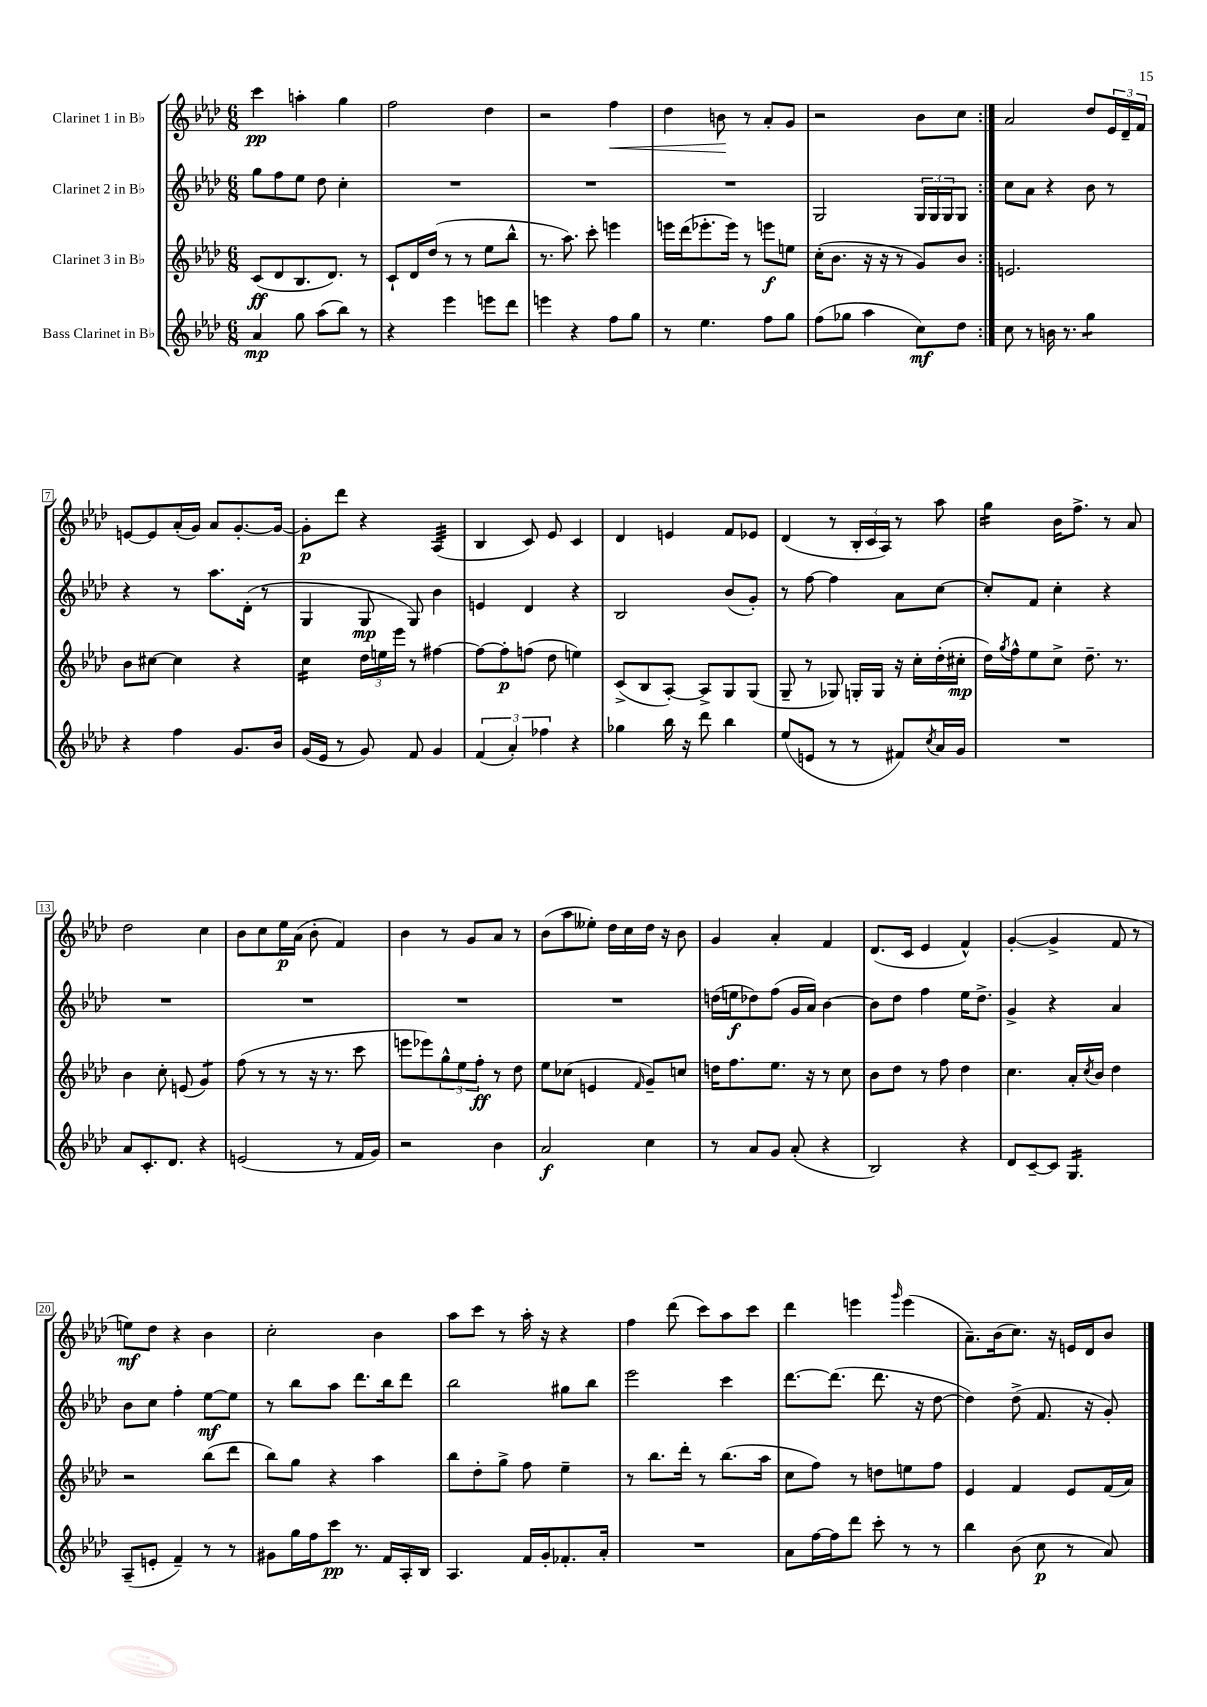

**kern	**kern	**kern	**kern
*staff4	*staff3	*staff2	*staff1
*clefG2	*clefG2	*clefG2	*clefG2
*k[b-e-a-d-]	*k[b-e-a-d-]	*k[b-e-a-d-]	*k[b-e-a-d-]
*M6/8	*M6/8	*M6/8	*M6/8
4a-	(8c	8gg	4ccc
.	8d-	8ff	.
8gg	8.B-	8ee-	4aa'
(8aa-	.	8dd-	.
.	8.d-)	.	.
8bb-)	.	4cc'	4gg
8r	8r	.	.
=	=	=	=
4r	8c`	2.r	2ff
.	16d-	.	.
.	(16dd-	.	.
4eee-	8r	.	.
.	8r	.	.
8eee	8ee-	.	4dd-
8ddd-	8bb-^^	.	.
=	=	=	=
4eee	8.r	2.r	2r
.	8.aa-)	.	.
4r	.	.	.
.	8ccc'	.	.
8ff	4eee	.	4ff
8gg	.	.	.
=	=	=	=
8r	16eee	2.r	4dd-
.	(16ddd-	.	.
4.ee-	8.eee-'	.	.
.	.	.	8b
.	16eee-)	.	.
.	8r	.	8r
8ff	8eee	.	8a-'
8gg	8ee	.	8g
=	=	=	=
(8ff	(16cc'	2G	2r
.	8.b-	.	.
8gg-	.	.	.
4aa-	16r	.	.
.	16r	.	.
.	8r	.	.
8cc)	8g)	24G	8b-
.	.	24G	.
.	.	24G	.
8dd-	8b-	8G	8cc
=:|!	=:|!	=:|!	=:|!
8cc	2.e	8cc	2a-
8r	.	8a-	.
16b	.	4r	.
8.r	.	.	.
4gg	.	8b-	8dd-
.	.	8r	24e-
.	.	.	24d-~
.	.	.	24f
=	=	=	=
4r	8b-	4r	[8e
.	[8cc#	.	8e]
4ff	4cc#]	8r	(16a-'
.	.	.	16g)
.	.	8.aa-	8a-
8.g	4r	.	[8.g'
.	.	(16d-'	.
.	.	8r	.
16b-	.	.	16g_
=	=	=	=
(16g	4cc	4G	8g']
16e-	.	.	.
8r	.	.	8ddd-
8g)	24dd-	8G	4r
.	24ee	.	.
.	24eee-	.	.
8f	8r	8G)	.
4g	[4ff#	4b-	(4A-
=	=	=	=
(6f	8ff#_	4e	4B-
.	8ff#']	.	.
6a-')	.	.	.
.	(8ff	4d-	8c)
6ff-	.	.	.
.	8dd-	.	8e-
4r	4ee)	4r	4c
=	=	=	=
4gg-	(8c^	2B-	4d-
.	8B-	.	.
16bb-	[8A-')	.	4e
16r	.	.	.
8ddd-	8A-^]	.	.
4bb-	8G	(8b-	8f
.	(8G	8g')	8e-
=	=	=	=
(8ee-	8G~	8r	(4d-
8e	8r	[8ff	.
8r	8G-)	4ff]	8r
8r	16G'	.	24B-'
.	.	.	24c
.	16G	.	.
.	.	.	24A-)
8f#)	16r	8a-	8r
.	16cc'	.	.
8qcc	.	.	.
16a-	(16dd-'	[8cc	8aa-
16g	16cc#'	.	.
=	=	=	=
2.r	16dd-)	8cc']	4gg
.	8qgg	.	.
.	16ff^^	.	.
.	8ee-	8f	.
.	8cc^	4cc'	16b-
.	.	.	8.ff^
.	8.dd-~	.	.
.	.	4r	8r
.	8.r	.	.
.	.	.	8a-
=	=	=	=
8a-	4b-	2.r	2dd-
8.c'	.	.	.
.	8cc'	.	.
8.d-	.	.	.
.	(8e	.	.
4r	4g)	.	4cc
=	=	=	=
(2e	(8ff	2.r	8b-
.	8r	.	8cc
.	8r	.	16ee-
.	.	.	(16a-
.	16r	.	8b-'
.	8.r	.	.
8r	.	.	4f)
16f	8ccc	.	.
16g)	.	.	.
=	=	=	=
2r	8eee	2.r	4b-
.	8eee-)	.	.
.	12gg^^	.	8r
.	12ee-	.	.
.	.	.	8g
.	12ff'	.	.
4b-	8r	.	8a-
.	8dd-	.	8r
=	=	=	=
2a-	8ee-	2.r	(8b-
.	(8cc-	.	8aa-
.	4e	.	8ee--')
.	.	.	16dd-
.	.	.	16cc
.	16qqf	.	.
4cc	8g~)	.	16dd-
.	.	.	16r
.	8cc	.	8b-
=	=	=	=
8r	16dd	(16dd	4g
.	8.ff	16ee	.
8a-	.	8dd-)	.
8g	8.ee-	(8ff	4a-'
(8a-'	.	16g	.
.	16r	16a-)	.
4r	8r	[4b-	4f
.	8cc	.	.
=	=	=	=
2B-)	8b-	8b-]	(8.d-
.	8dd-	8dd-	.
.	.	.	16c
.	8r	4ff	4e-
.	8ff	.	.
4r	4dd-	16ee-	4f^^)
.	.	8.dd-^	.
=	=	=	=
8d-	4.cc	4g^	([4g'
[8c~	.	.	.
8c]	.	4r	4g^]
4.G	16a-'	.	.
.	8qcc	.	.
.	16b-	.	.
.	4dd-	4a-	8f
.	.	.	8r
=	=	=	=
(8A-~	2r	8b-	8ee)
8e'	.	8cc	8dd-
4f~)	.	4ff'	4r
8r	(8bb-	[8ee-	4b-
8r	8ddd-	8ee-]	.
=	=	=	=
8g#	8bb-)	8r	2cc'
16gg	8gg	8bb-	.
16ff	.	.	.
8ccc	4r	8aa-	.
8.r	.	8.ddd-	.
.	4aa-	.	4b-
16f	.	16bb-	.
16A-'	.	8ddd-	.
16B-	.	.	.
=	=	=	=
4.A-	8bb-	2bb-	8aa-
.	8dd-'	.	8ccc
.	8gg^	.	8r
16f	8ff	.	16aa-'
16g'	.	.	16r
8.f-'	4ee-~	8gg#	4r
.	.	8bb-	.
16a-'	.	.	.
=	=	=	=
2.r	8r	2eee-	4ff
.	8.bb-	.	.
.	.	.	(8ddd-
.	16ddd-'	.	.
.	8r	.	8ccc)
.	(8.bb-	4ccc	8aa-
.	.	.	8ccc
.	16aa-	.	.
=	=	=	=
8a-	8cc	[8.ddd-	4ddd-
[16ff	8ff)	.	.
16ff]	.	(8.ddd-]	.
8ddd-	8r	.	4eee
8ccc'	8dd	8.ddd-	.
.	.	.	16qqggg
8r	8ee	.	(4eee
.	.	16r	.
8r	8ff	[8dd-	.
=	=	=	=
4bb-	4e-	4dd-])	8.a-~)
.	.	.	(16b-
(8b-	4f	(8dd-^	8.cc)
8cc	.	8.f	.
.	.	.	16r
8r	8e-	.	16e
.	.	16r	16d-
8a-)	(16f	8g')	8b-
.	16a-)	.	.
==	==	==	==
*-	*-	*-	*-
